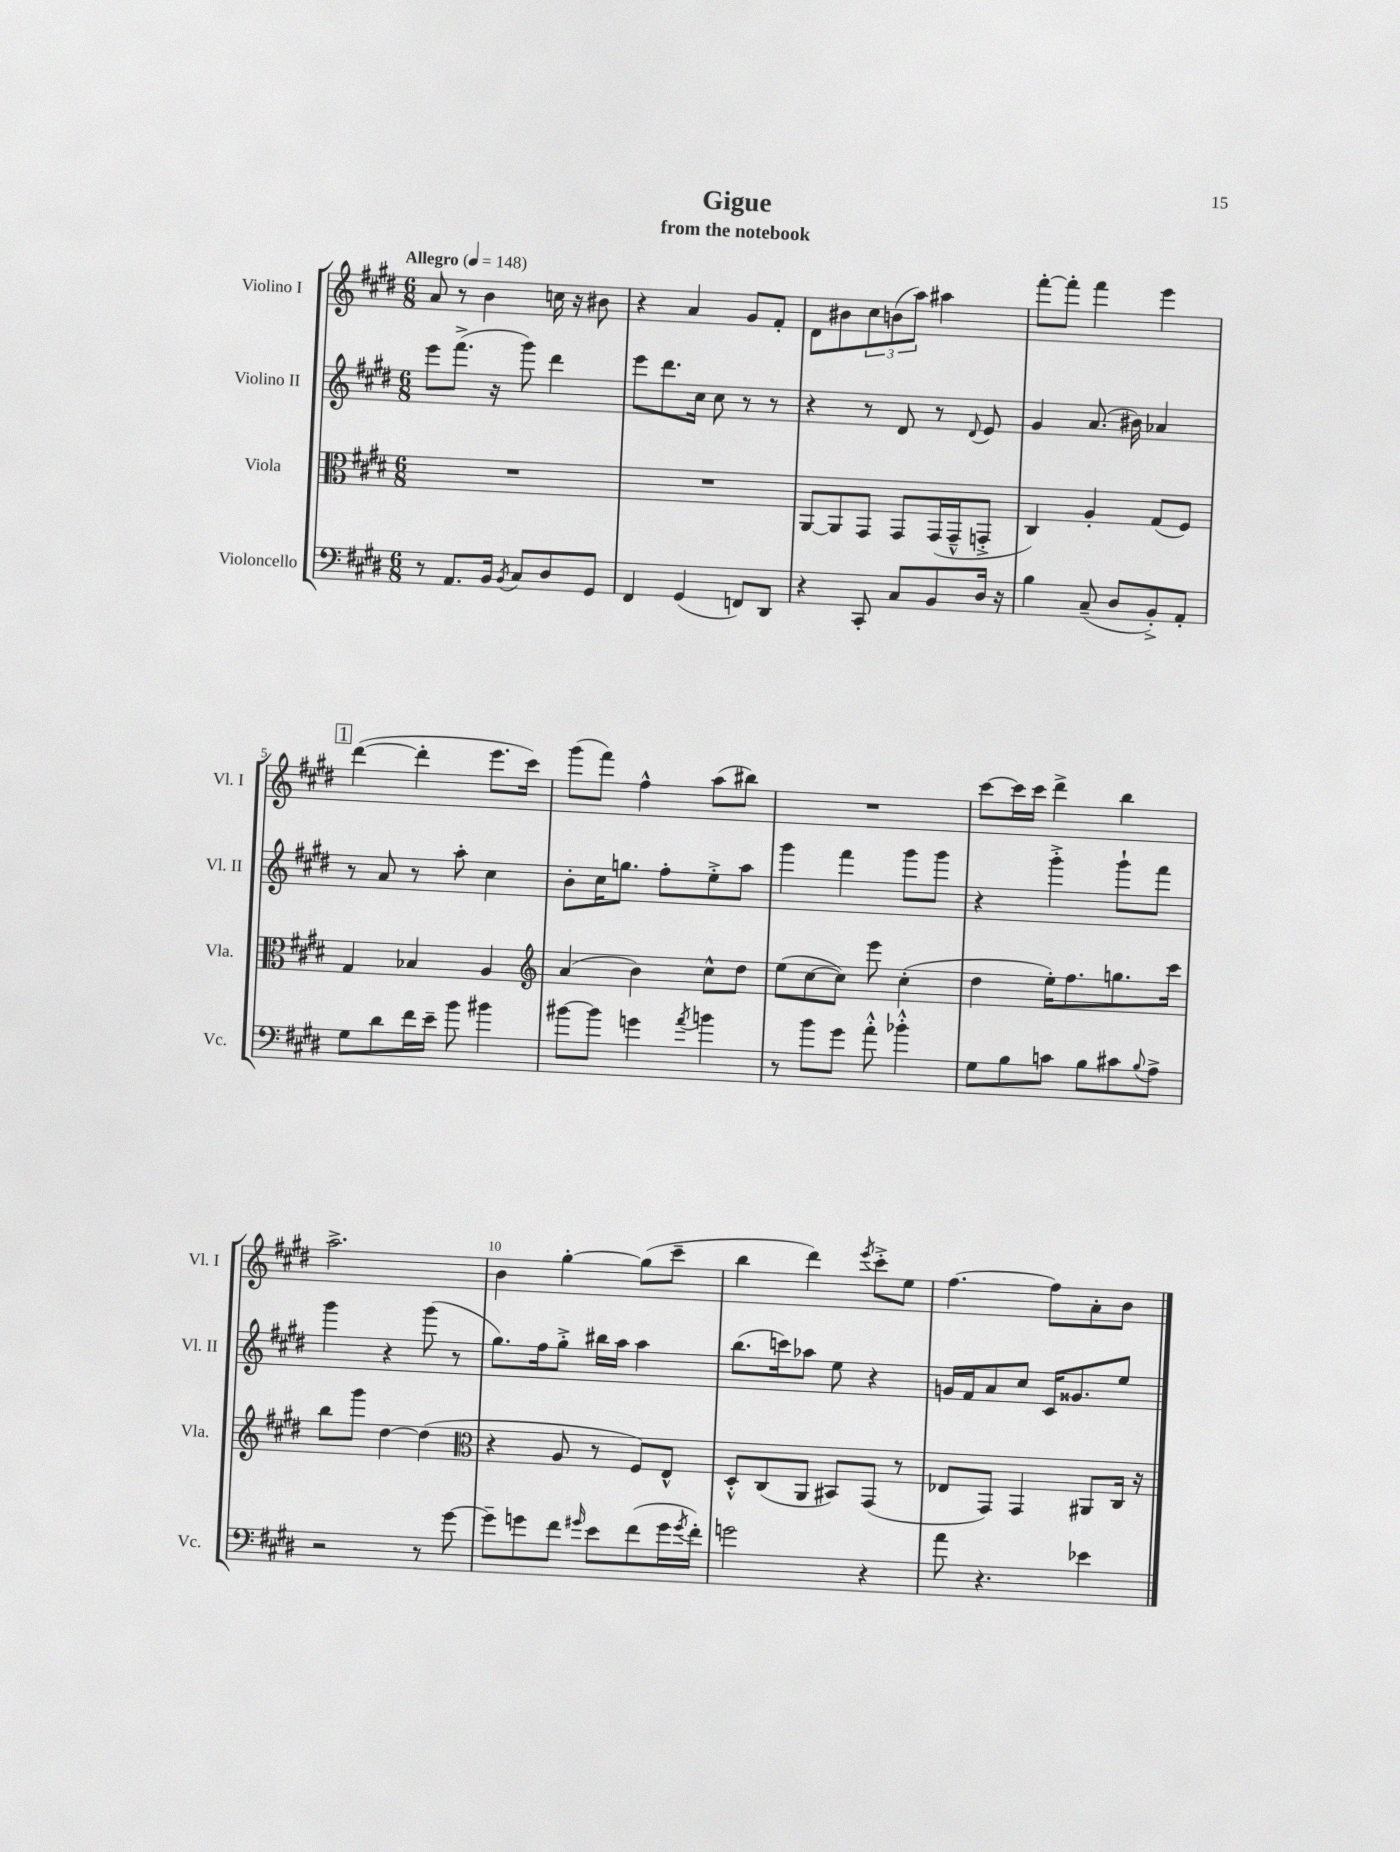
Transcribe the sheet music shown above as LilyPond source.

\header { title = "Gigue" subtitle = "from the notebook" }
<<
\new StaffGroup <<
\new Staff = "s0" \with { instrumentName = "Violino I" shortInstrumentName = "Vl. I" } {
    \clef treble \key e \major \numericTimeSignature \time 6/8 \tempo "Allegro" 4 = 148
    a'8 r8 b'4 c''16 r16 bis'8 |
    r4 a'4 gis'8 fis'8-. |
    dis'8 bis'8 \tuplet 3/2 { cis''8 b'8( a''8) } ais''4 |
    fis'''8~-. fis'''8-. fis'''4 e'''4 |
    \mark \markup { \box "1" } dis'''4~( dis'''4-. e'''8. cis'''16) |
    gis'''8( fis'''8) fis''4-^ a''8( bis''8) |
    R2. |
    cis'''8~ cis'''16 cis'''16 dis'''4-> b''4 |
    a''2.-> |
    b'4 gis''4~-. gis''8( cis'''8-- |
    b''4 dis'''4) \acciaccatura { e'''8 } cis'''8-.-> e''8 |
    fis''4.~ fis''8 a'8-. b'8 \bar "|." |
}
\new Staff = "s1" \with { instrumentName = "Violino II" shortInstrumentName = "Vl. II" } {
    \clef treble \key e \major \numericTimeSignature \time 6/8
    e'''8 fis'''8.->( r16 gis'''8) dis'''4 |
    e'''8 dis'''8. cis''16 cis''8 r8 r8 |
    r4 r8 dis'8 r8 \appoggiatura { dis'8 } e'8 |
    gis'4 a'8.( bis'16) aes'4 |
    \mark \markup { \box "1" } r8 a'8 r8 a''8-. cis''4 |
    b'8-. cis''16 g''8. fis''8-. e''8-.-> a''8 |
    gis'''4 fis'''4 gis'''8 gis'''8 |
    r4 gis'''4-.-> gis'''8-! fis'''8 |
    gis'''4 r4 gis'''8( r8 |
    gis''8.) fis''16 gis''8-.-> bis''16 a''16 a''4 |
    b''8.( c'''16) aes''8 e''8 r4 |
    g'16 fis'16 a'8 cis''8 cis'16 gisis'8. e''8 \bar "|." |
}
\new Staff = "s2" \with { instrumentName = "Viola" shortInstrumentName = "Vla." } {
    \clef alto \key e \major \numericTimeSignature \time 6/8
    R2. |
    R2. |
    a,8~ a,8 gis,8 gis,8 gis,16( gis,16---^ g,8-.-> |
    cis4) a4-. gis8( fis8) |
    \mark \markup { \box "1" } gis4 bes4 a4 |
    \clef treble a'4( b'4) cis''8-^ dis''8 |
    e''8( cis''8~ cis''8) e'''8 cis''4-.( |
    dis''4 e''16-.) fis''8. g''8. cis'''16 |
    b''8 gis'''8 dis''4~ dis''4( |
    \clef alto r4 a8 r8 fis8) e8-^ |
    dis8-.-^ cis8( a,8 bis,8) gis,8( r8 |
    ees8 gis,8) gis,4 ais,8 cis16 r16 \bar "|." |
}
\new Staff = "s3" \with { instrumentName = "Violoncello" shortInstrumentName = "Vc." } {
    \clef bass \key e \major \numericTimeSignature \time 6/8
    r8 a,8. b,16 \acciaccatura { b,8 } cis8 dis8 gis,8 |
    fis,4 gis,4( f,8) dis,8 |
    r4 cis,8-. cis8 b,8 dis16 r16 |
    b4 cis8--( dis8 b,8-.->) a,8-. |
    \mark \markup { \box "1" } gis8 dis'8 fis'16 e'16-- b'8 bis'4 |
    bis'8~ bis'8 g'4 \acciaccatura { a'8 } b'4 |
    r8 b'8 gis'8 a'8-.-^ bes'4-.-^ |
    gis8 b8 c'8 b8 cis'8 \appoggiatura { b8 } a8-> |
    r2 r8 gis'8~ |
    gis'8-- g'8 fis'8 \grace { gis'16 } e'8 fis'8( gis'16 \acciaccatura { gis'8 } fis'16-.) |
    g'2 r4 |
    a'8 r4. ees'4 \bar "|." |
}
>>
>>
\layout { \context { \Score \override BarNumber.break-visibility = ##(#f #t #t) barNumberVisibility = #(every-nth-bar-number-visible 5) } }
